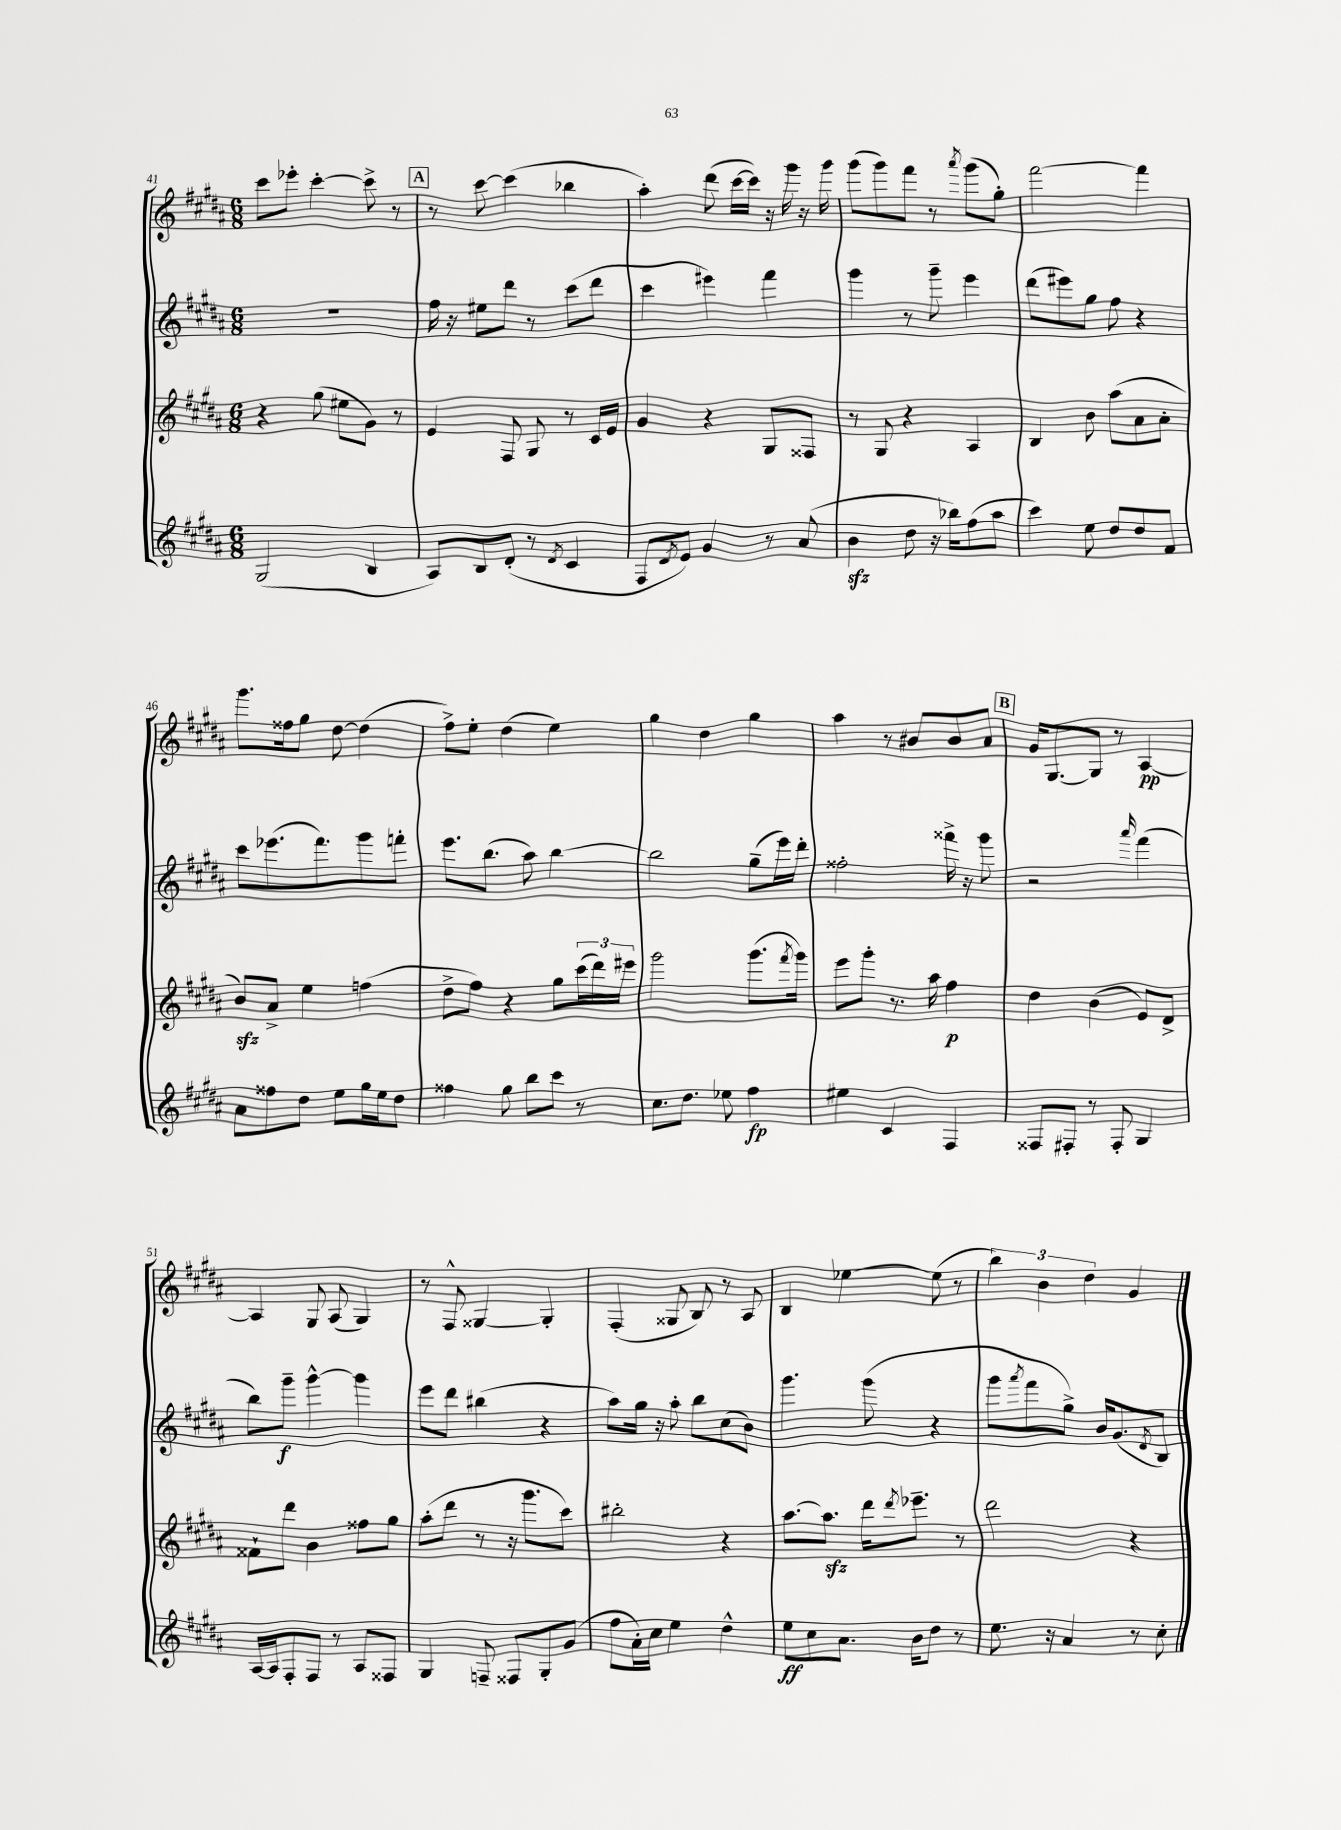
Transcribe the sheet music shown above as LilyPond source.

<<
\new StaffGroup <<
\new Staff = "s0" {
    \clef treble \key b \major \numericTimeSignature \time 6/8
    cis'''8 ees'''8-. cis'''4~-. cis'''8-> r8 |
    \mark \markup { \box "A" } r8 cis'''8~ cis'''4( bes''4 |
    ais''4-.) dis'''8( cis'''16~ cis'''16) r16 gis'''16 r16 gis'''16 |
    gis'''8( gis'''8) fis'''8 r8 \acciaccatura { ais'''8 } gis'''8( gis''8-.) |
    fis'''2~ fis'''4 |
    gis'''8. fisis''16 gis''8 dis''8~ dis''4( |
    fis''8->) e''8-. dis''4( e''4) |
    gis''4 dis''4 gis''4 |
    ais''4 r8 bis'8 bis'8 ais'8 |
    \mark \markup { \box "B" } gis'16 gis8.~ gis8 r8 ais4~\pp |
    ais4 gis8 ais8( gis4) |
    r8 fis8-^ gisis4~ gisis4-. |
    fis4-.( gisis8 b8) r8 ais8 |
    b4 ees''4~ ees''8( r8 |
    \tuplet 3/2 { b''4) b'4 dis''4 } gis'4 \bar "|." |
}
\new Staff = "s1" {
    \clef treble \key b \major \numericTimeSignature \time 6/8
    R2. |
    \mark \markup { \box "A" } fis''16 r16 eis''8 dis'''8 r8 cis'''8( dis'''8 |
    cis'''4 eis'''4) fis'''4 |
    gis'''4 r8 gis'''8-- e'''4 |
    dis'''8( eis'''8) gis''8 fis''8 r4 |
    cis'''8 ees'''8.( fis'''8.) gis'''8 f'''8-. |
    e'''8. b''8.( ais''8) b''4~ |
    b''2 gis''8--( e'''16) dis'''16-. |
    fisis''2-. fisis'''16-> r16 gis'''8 |
    \mark \markup { \box "B" } r2 \grace { ais'''16 } fis'''4( |
    b''8) gis'''8--\f gis'''4~-^ gis'''4 |
    e'''8 dis'''8 bis''4( r4 |
    ais''8) gis''16 r16 ais''8-. b''8 cis''8( b'8) |
    gis'''4. gis'''8( r4 |
    gis'''8 \acciaccatura { ais'''8 } fis'''8 gis''8->) b'16 gis'8.( \acciaccatura { dis'8 } b8) \bar "|." |
}
\new Staff = "s2" {
    \clef treble \key b \major \numericTimeSignature \time 6/8
    r4 gis''8( eis''8 gis'8) r8 |
    \mark \markup { \box "A" } e'4 fis8 gis8 r8 cis'16 e'16 |
    gis'4 r4 gis8 fisis8 |
    r8 gis8 r4 ais4 |
    b4 b'8 ais''8( ais'8 ais'8-. |
    b'8\sfz) ais'8-> e''4 f''4( |
    dis''8-> fis''8) r4 gis''8 \tuplet 3/2 { cis'''16( dis'''16) eis'''16 } |
    gis'''2 gis'''8.( \acciaccatura { fis'''8 } gis'''16) |
    e'''8 gis'''8-. r8. ais''16 fis''4\p |
    \mark \markup { \box "B" } dis''4 b'4( e'8) dis'8-> |
    fisis'8-! dis'''8 b'4 fisis''8 gis''8 |
    ais''8-.( dis'''8 r8 r16 gis'''8. cis'''8) |
    bis''2-. r4 |
    ais''8.~ ais''8.\sfz dis'''16 \acciaccatura { dis'''8 } ees'''8.-- r8 |
    dis'''2 r4 \bar "|." |
}
\new Staff = "s3" {
    \clef treble \key b \major \numericTimeSignature \time 6/8
    gis2( b4 |
    \mark \markup { \box "A" } ais8) b8 dis'8-.( r8 \acciaccatura { dis'8 } cis'4 |
    fis8 \acciaccatura { dis'8 } e'8) gis'4 r8 ais'8( |
    b'4\sfz dis''8 r16 bes''16) fis''8( ais''8 |
    cis'''4) e''8 dis''8 dis''8 fis'8 |
    ais'8 fisis''8 dis''8 e''8 gis''16 e''16 dis''8 |
    fisis''4 gis''8 b''8 cis'''8 r8 |
    cis''8. dis''8. ees''8 fis''4\fp |
    eis''4 cis'4 fis4 |
    \mark \markup { \box "B" } fisis8 fis8-. r8 fis8-. gis4 |
    ais16~ ais16 fis8-. fis8 r8 ais8 fisis8 |
    gis4 f8-- fisis8 gis8-. gis'8( |
    fis''8 ais'16-.) cis''16 e''4 dis''4-^ |
    e''8\ff cis''8 ais'8. b'16 dis''8 r8 |
    e''8. r16 ais'4 r8 cis''8-. \bar "|." |
}
>>
>>
\layout { \context { \Score currentBarNumber = #41 } }
